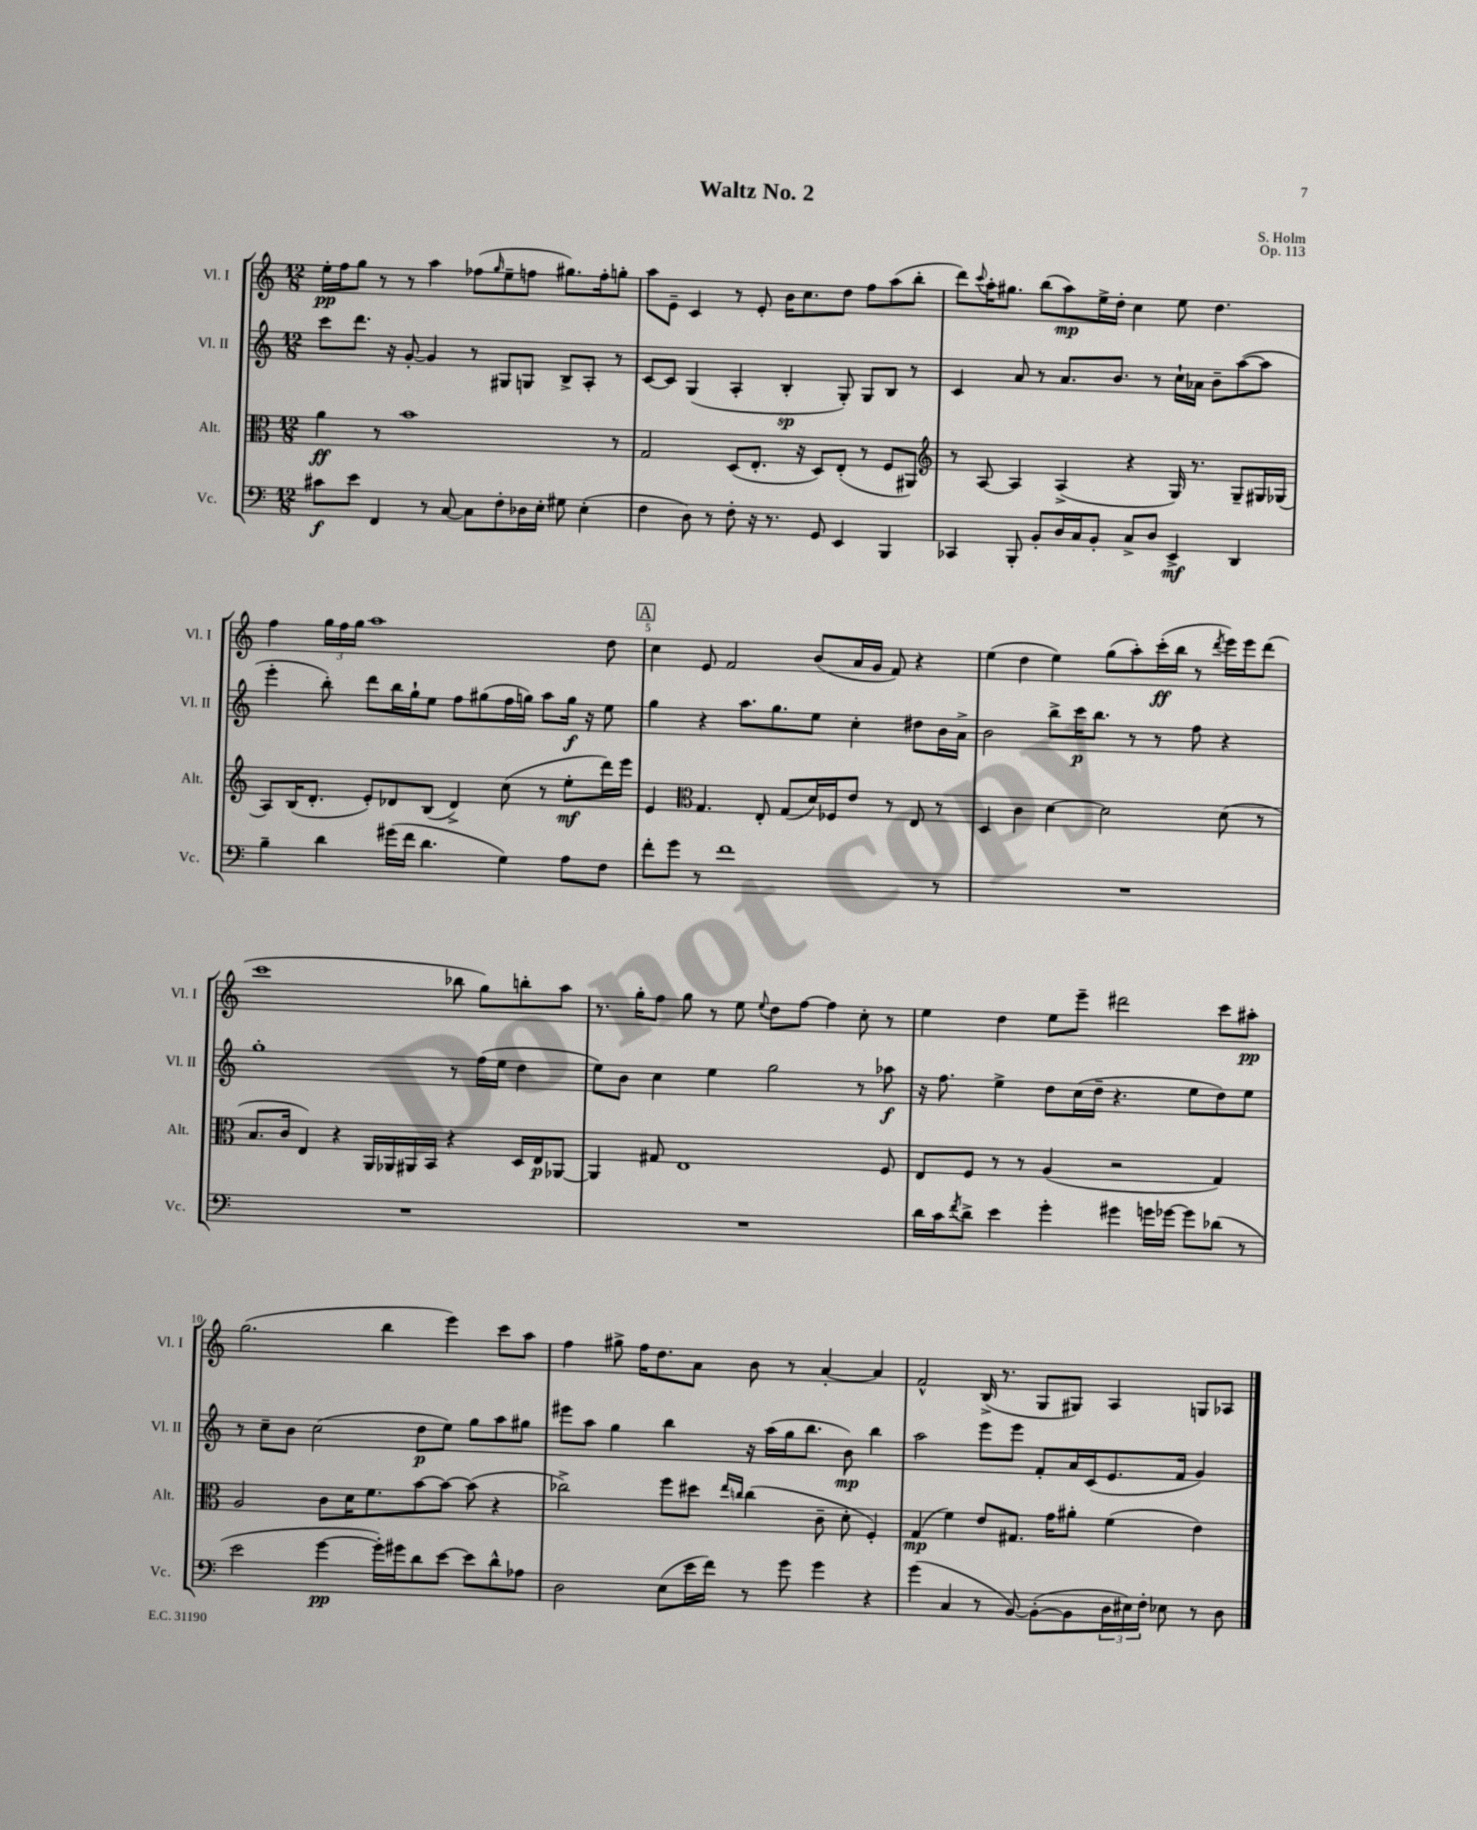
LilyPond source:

\header { title = "Waltz No. 2" composer = "S. Holm" opus = "Op. 113" }
<<
\new StaffGroup <<
\new Staff = "s0" \with { instrumentName = "Vl. I" shortInstrumentName = "Vl. I" } {
    \clef treble \key c \major \numericTimeSignature \time 12/8
    e''16-.\pp f''16 g''8 r8 r8 a''4 fes''8( \grace { g''16 } e''8-- f''8 gis''8.) f''16-. g''8-. |
    a''8 e'8-- c'4 r8 e'8-. b'16 c''8. d''8 f''8 a''8( b''8-. |
    d'''8) \appoggiatura { c'''8 } a''16-. gis''8. b''8( a''8\mp) e''16-> d''16-. c''4 e''8 d''4. |
    f''4 \tuplet 3/2 { g''16 f''16 g''16 } a''1 d''8 |
    \mark \markup { \box "A" } c''4 e'8 f'2 b'8( a'16 g'16 f'8) r4 |
    e''4( d''4 e''4) g''8( a''8-.) c'''16-.\ff( b''16 r8 \acciaccatura { d'''8 } e'''16) e'''16 d'''8( |
    c'''1 bes''8 g''8) b''8-. a''8 |
    r8. g''16-. f''8 g''8 r8 e''8 \appoggiatura { e''8 } d''8 f''8~ f''4 c''8-. r8 |
    e''4 d''4 e''8 e'''8-- dis'''2 c'''8 ais''8-.\pp |
    g''2.( b''4 e'''4) c'''8 a''8 |
    f''4 gis''8-> f''16 d''8. a'8 b'8 r8 a'4~-. a'4 |
    f'2-^ b16->( r8. g8 gis8) a4 g8 aes8 \bar "|." |
}
\new Staff = "s1" \with { instrumentName = "Vl. II" shortInstrumentName = "Vl. II" } {
    \clef treble \key c \major \numericTimeSignature \time 12/8
    c'''8 d'''8. r16 g'8~-. g'4 r8 gis8 g8 b8-> a8-. r8 |
    c'8~ c'8 g4( a4-. b4-.\sp g8-.) g8 b8 r8 |
    c'4 a'8 r8 a'8. b'8. r8 c''16-! aes'16 b'8-- a''8~( a''8 |
    e'''4-. b''8-.) d'''8 b''16 g''16-! e''8 f''8 gis''8( f''16 g''16) a''8 g''16\f r16 e''8 |
    \mark \markup { \box "A" } g''4 r4 a''8. g''8. e''8 c''4-. dis''8 b'16 a'16-> |
    b'2 b''8-> c'''16\p b''8. r8 r8 f''8 r4 |
    g''1-. r8 f''16( e''16 d''4 |
    e''8) b'8 c''4 e''4 g''2 r8 aes''8\f |
    r16 f''8. e''4-> d''8 c''16( d''16-- r4. e''8 d''8) e''8 |
    r8 c''8-- b'8 c''2( d''8\p e''8) g''8 a''8 gis''8 |
    eis'''8 a''8 g''4 b''4 r16 a''16( g''16 b''8. b'8\mp) b''4 |
    a''2 e'''8 e'''8 f'8-. a'16 c'16( e'8. f'16 g'4) \bar "|." |
}
\new Staff = "s2" \with { instrumentName = "Alt." shortInstrumentName = "Alt." } {
    \clef alto \key c \major \numericTimeSignature \time 12/8
    a'4\ff r8 b'1 r8 |
    g2 d8( e8.-. r16 d8) e8-.( r8 f8 ais,8) |
    \clef treble r8 a8~ a4 a4->( r4 g16) r8. g8-- gis16 ges16( |
    a8) b16( d'8.-. e'8-.) des'8 b8( des'4->) c''8( r8 e''8-.\mf d'''16) e'''16 |
    \mark \markup { \box "A" } e'4 \clef alto g4. e8-. g8( d'16) fes16 e'8 r8 e8 r8 |
    d4 c'4 d'4~ d'2 d'8( r8 |
    b8. c'16 e4) r4 a,16 aes,16 ais,16 b,16 r4 d16 e16\p aes,8~ |
    aes,4 gis8 e1 f8 |
    e8 f8 r8 r8 a4( r2 g4) |
    a2 c'8 d'16 f'8. b'8~ b'8~ b'8( r4 |
    ces''2->) f''8 dis''8 \grace { e''16 c''16 } c''4( c'8-- d'8-. f4-.) |
    g4\mp( f'4) e'8 gis8. g'16 ais'8-. f'4( e'4) \bar "|." |
}
\new Staff = "s3" \with { instrumentName = "Vc." shortInstrumentName = "Vc." } {
    \clef bass \key c \major \numericTimeSignature \time 12/8
    cis'8\f e'8 f,4 r8 c8~ c8 f8-. des16 e16-. gis8 e4-.( |
    f4 d8) r8 f8-. r16 r8. g,8 e,4 b,,4 |
    ces,4 b,,8-. b,8-. d16 c16 b,8-. c8-> d8 e,4->\mf d,4 |
    b4-- d'4 gis'16( f'16 d'4. g4) a8 f8 |
    \mark \markup { \box "A" } f'8-. g'8 r8 f'1 r8 |
    R1. |
    R1. |
    R1. |
    d'16 c'16 \acciaccatura { f'8 } d'8-> e'4 g'4-. gis'4 g'16 ges'16~ ges'8 des'8( r8 |
    e'2 g'4~\pp g'16-.) gis'16 d'8 e'8~ e'8 d'8-^ aes8 |
    d2 e8( e'16 f'16) r8 g'8 g'4 r4 |
    g'4( c4 r8 b,8~) b,8~-.( b,8 \tuplet 3/2 { d16 eis16) f16-. } ees8 r8 d8 \bar "|." |
}
>>
>>
\layout { \context { \Score \override BarNumber.break-visibility = ##(#f #t #t) barNumberVisibility = #(every-nth-bar-number-visible 5) } }
